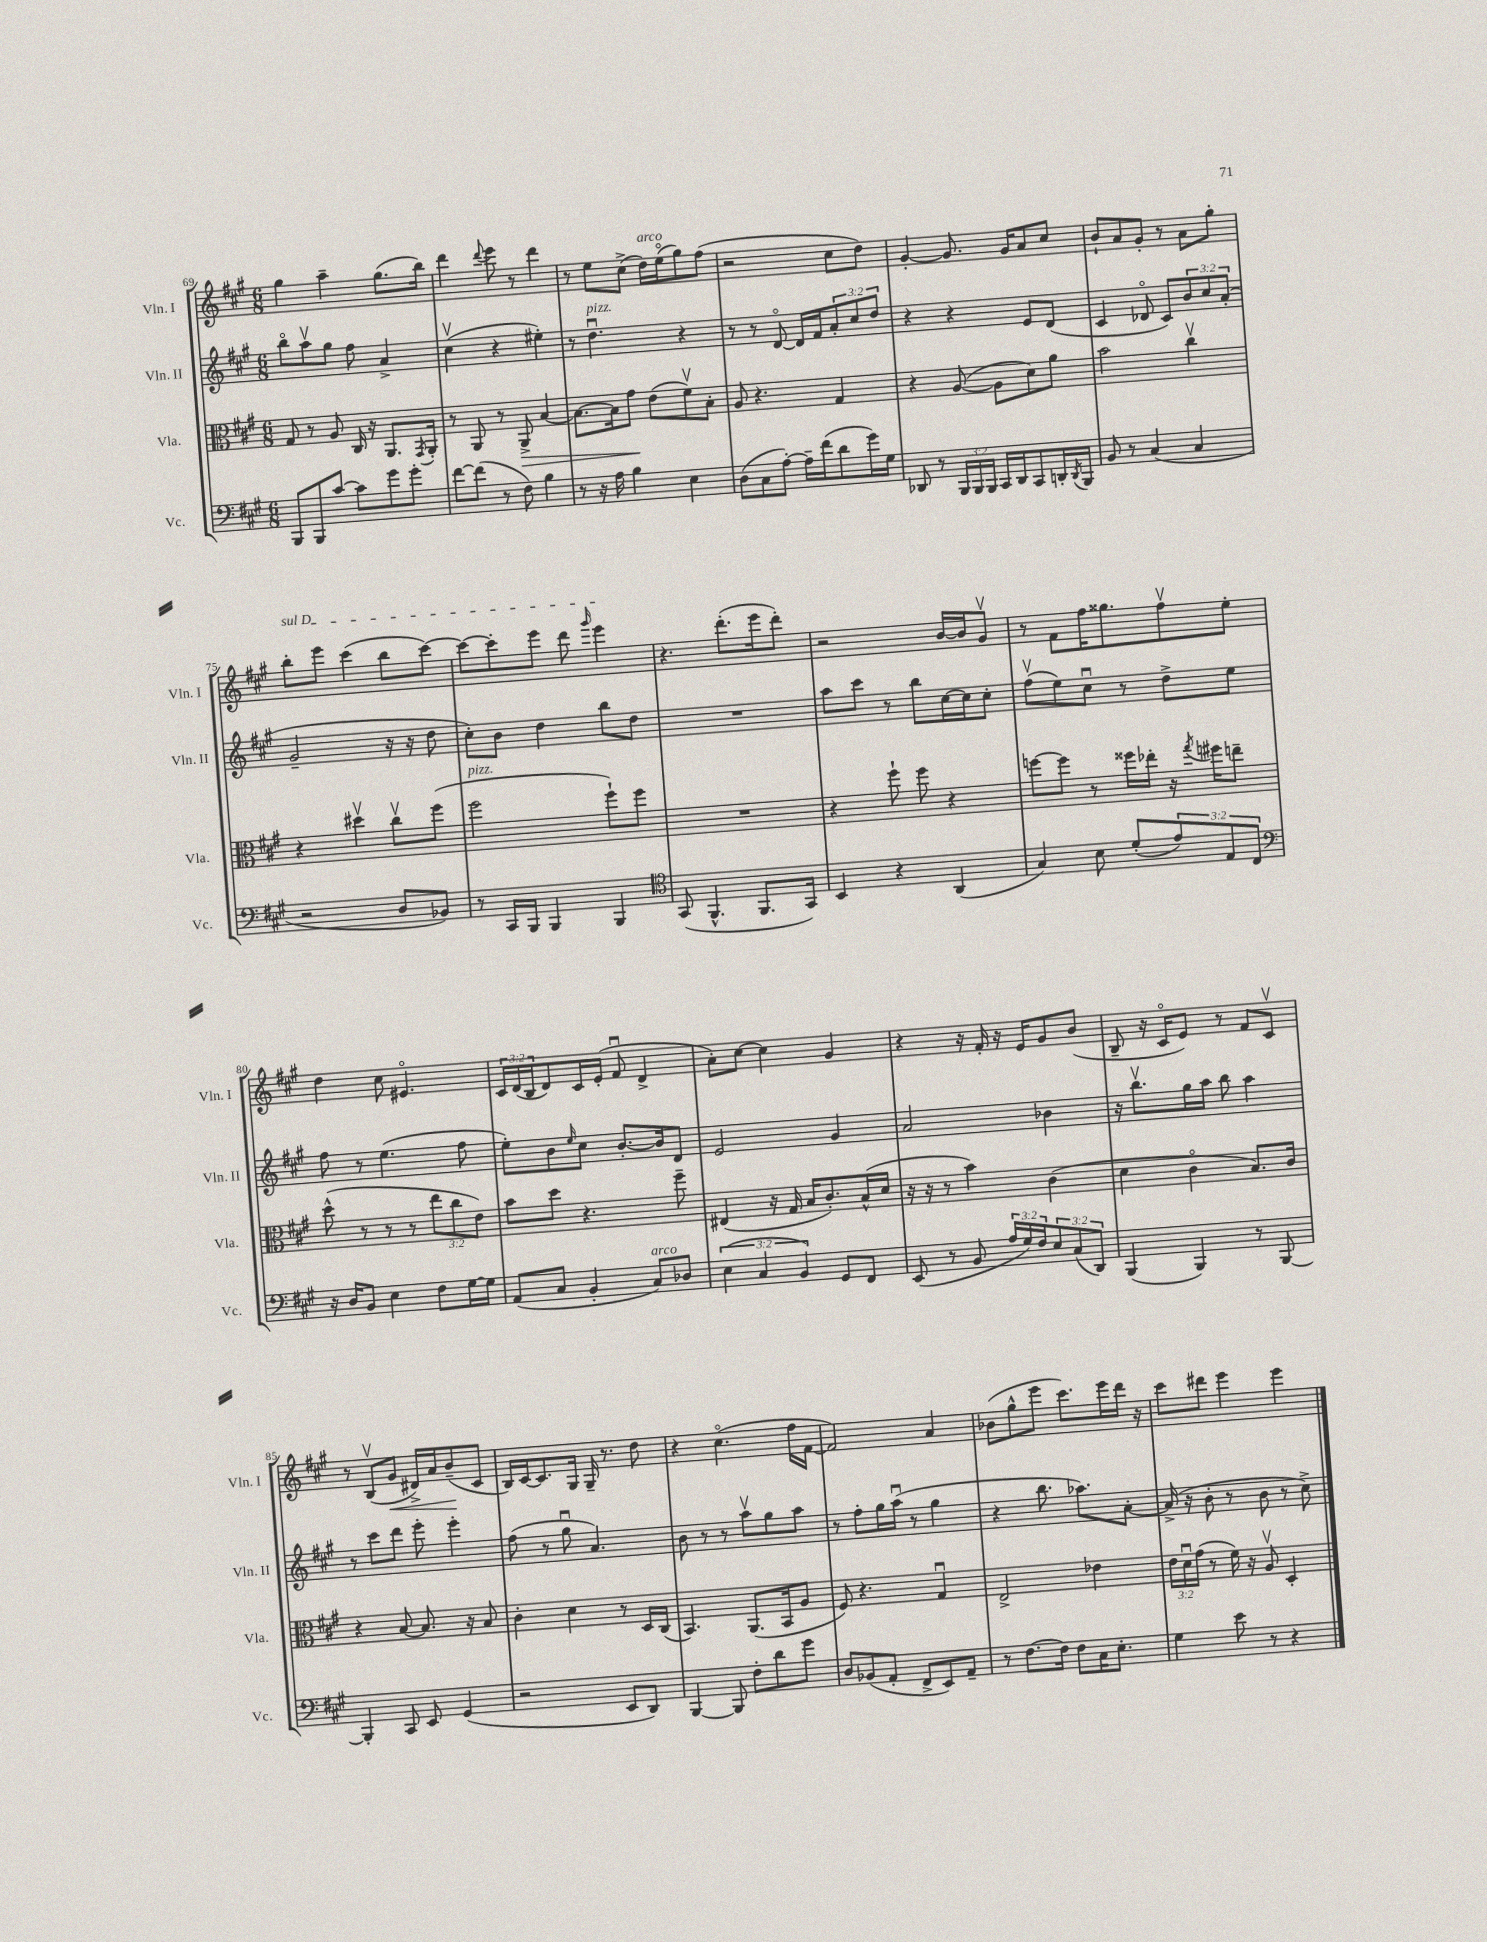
<<
\new StaffGroup <<
\new Staff = "s0" \with { instrumentName = "Vln. I" shortInstrumentName = "Vln. I" } {
    \clef treble \key a \major \numericTimeSignature \time 6/8 \override Staff.TupletNumber.text = #tuplet-number::calc-fraction-text
    gis''4 a''4-- gis''8.( b''16) |
    d'''4 \appoggiatura { d'''8 } e'''8 r8 d'''4 |
    r8 e''8 cis''8->( d''16^\markup { \italic "arco" }) e''16\flageolet( gis''8) fis''8( |
    r2 cis''8 d''8) |
    gis'4~-. gis'8. gis'16 a'8 cis''8 |
    b'8-! a'8 gis'8-. r8 a'8 gis''8-. |
    \once \override TextSpanner.bound-details.left.text = \markup { \italic "sul D" } b''8-.\startTextSpan e'''8 cis'''4( b''8 cis'''8~) |
    cis'''8~ cis'''8-. e'''8 d'''8 \grace { gis'''16 } e'''4\stopTextSpan |
    r4. d'''8.-.( e'''16 d'''8-.) |
    r2 b'16~ b'16 gis'8\upbow |
    r8 fis'8 fis''16 gisis''8. fis''8\upbow e''8-. |
    d''4 cis''8 eis'4.\flageolet |
    \tuplet 3/2 { cis'16 d'16( b16 } d'8) cis'16 e'16-.( fis'8\downbow d'4-> |
    a'8-.) cis''8~ cis''4 gis'4 |
    r4 r16 fis'16-. r16 e'16 gis'8 b'8( |
    b8-- r16 cis'16\flageolet e'8) r8 fis'8 cis'8\upbow |
    r8 b8\upbow( gis'8\< dis'16->) a'16 b'8--\!( cis'8 |
    b16) cis'16~ cis'8. gis16 gis16-- r8. d''8 |
    r4 cis''4.\flageolet( fis''16 fis'16~ |
    fis'2) a'4 |
    bes'8( gis''8-^ e'''8 cis'''8.) e'''16 d'''16 r16 |
    cis'''8 dis'''8 e'''4 e'''4 \bar "|." |
}
\new Staff = "s1" \with { instrumentName = "Vln. II" shortInstrumentName = "Vln. II" } {
    \clef treble \key a \major \numericTimeSignature \time 6/8 \override Staff.TupletNumber.text = #tuplet-number::calc-fraction-text
    b''8\flageolet a''8\upbow gis''8 fis''8 a'4-> |
    cis''4\upbow( r4 eis''4-.) |
    r8 d''4.\downbow^\markup { \italic "pizz." } r4 |
    r8 r8 d'8~\flageolet d'16 fis'16 \tuplet 3/2 { a'8-. cis''8 d''8 } |
    r4 r4 e'8 d'8( |
    cis'4 des'8\flageolet cis'8) \tuplet 3/2 { b'8 cis''8 a'8-.( } |
    gis'2-- r16 r16 d''8 |
    cis''8-.) b'8 d''4 b''8 d''8 |
    R2. |
    a''8 cis'''8 r8 b''8 cis''16~ cis''16 cis''8-. |
    fis''8\upbow( e''8) cis''8\downbow r8 d''8-> e''8 |
    fis''8 r8 e''4.( fis''8 |
    e''8-.) b'8 \grace { e''16 } cis''8 b'8.~-. b'16 d'8 |
    e'2 gis'4 |
    a'2 bes'4 |
    r16 b''8.\upbow gis''16 a''16 b''8 a''4 |
    r8 cis'''8 d'''8 e'''8-. e'''4-. |
    fis''8( r8 gis''8\downbow a'4.) |
    b'8 r8 r8 a''8\upbow gis''8 a''8 |
    r8 fis''8-. gis''16 a''16\downbow( r8 gis''4 |
    r4 b''8. aes''8.) a'8~-. |
    a'16->( r16 b'8-. r8 b'8 r8 cis''8->) \bar "|." |
}
\new Staff = "s2" \with { instrumentName = "Vla." shortInstrumentName = "Vla." } {
    \clef alto \key a \major \numericTimeSignature \time 6/8 \override Staff.TupletNumber.text = #tuplet-number::calc-fraction-text
    gis8 r8 a8 cis16 r16 a,8. \acciaccatura { gis,8 } a,16-. |
    r8 a,8 r8 a,8->\> b4~ |
    b8.~ b16 gis'8\! e'8( fis'8\upbow) b8-. |
    a8 r4. gis4 |
    r4 a8~( a8 d'8) a'8 |
    b'2 cis''4\upbow |
    r4 dis''4\upbow cis''8\upbow fis''8( |
    fis''2^\markup { \italic "pizz." } fis''8-!) fis''8 |
    R2. |
    r4 fis''8-! fis''8 r4 |
    f''8~ f''8 r8 fisis''16 ees''16-. r16 \acciaccatura { gis''8 } fis''16 e''8-- |
    d''8-^( r8 r8 r8 \tuplet 3/2 { e''8 cis''8 e'8) } |
    b'8 d''8 r4. fis''8-- |
    eis4( r16 gis16 b16 cis'8.-.) b16-^( d'16 |
    r16 r16 r8 b'4) cis'4( |
    d'4 cis'4\flageolet b8.) cis'16 |
    r4 b8~ b8. r16 b8 |
    cis'4-. d'4 r8 d16 cis16( |
    b,4.) a,8.( b,16 a8 |
    fis8) r4. gis4\downbow |
    e2-> ees'4 |
    \tuplet 3/2 { e'16 d'16\downbow gis'16( } r8 fis'16) r16 a8\upbow d4-. \bar "|." |
}
\new Staff = "s3" \with { instrumentName = "Vc." shortInstrumentName = "Vc." } {
    \clef bass \key a \major \numericTimeSignature \time 6/8 \override Staff.TupletNumber.text = #tuplet-number::calc-fraction-text
    b,,8 b,,8 cis'8~ cis'8 gis'8 gis'8-. |
    fis'8~ fis'8( r8 fis8) b4 |
    r8 r16 a16 b4 e4 |
    d8( cis8 a8~-.) a16-- fis'16( d'8 gis'16) gis16 |
    des,8 r8 \tuplet 3/2 { b,,16 b,,16 b,,16 } cis,16 des,16 cis,8 d,16-. \acciaccatura { d,8 } b,,16 |
    b,8 r8 cis4( cis4 |
    r2 d8 bes,8) |
    r8 cis,16 b,,16 b,,4 b,,4 |
    \clef tenor gis,8( fis,4.-^ fis,8. gis,16) |
    b,4 r4 a,4( |
    gis4) b8 d'8-.( \tuplet 3/2 { e'8) e8 cis8 } |
    \clef bass r16 d16 b,8 e4 fis8 gis16~ gis16 |
    a,8( cis8 b,4-. cis8^\markup { \italic "arco" }) des8 |
    \tuplet 3/2 { e4( cis4 b,4) } gis,8 fis,8 |
    e,8( r8 b,8 \tuplet 3/2 { a16 gis16) fis16 } \tuplet 3/2 { e8 cis8( d,8) } |
    b,,4( b,,4) r8 b,,8~ |
    b,,4-. cis,8 e,8 gis,4( |
    r2 e,8 d,8) |
    b,,4~ b,,8 fis8-. d'8 gis'8 |
    d8 bes,8( a,8-. fis,8-> e,8) a,8-- |
    r8 fis8.~ fis16 fis8 cis16 e8.-. |
    gis4 e'8 r8 r4 \bar "|." |
}
>>
>>
\layout { \context { \Score currentBarNumber = #69 } }
